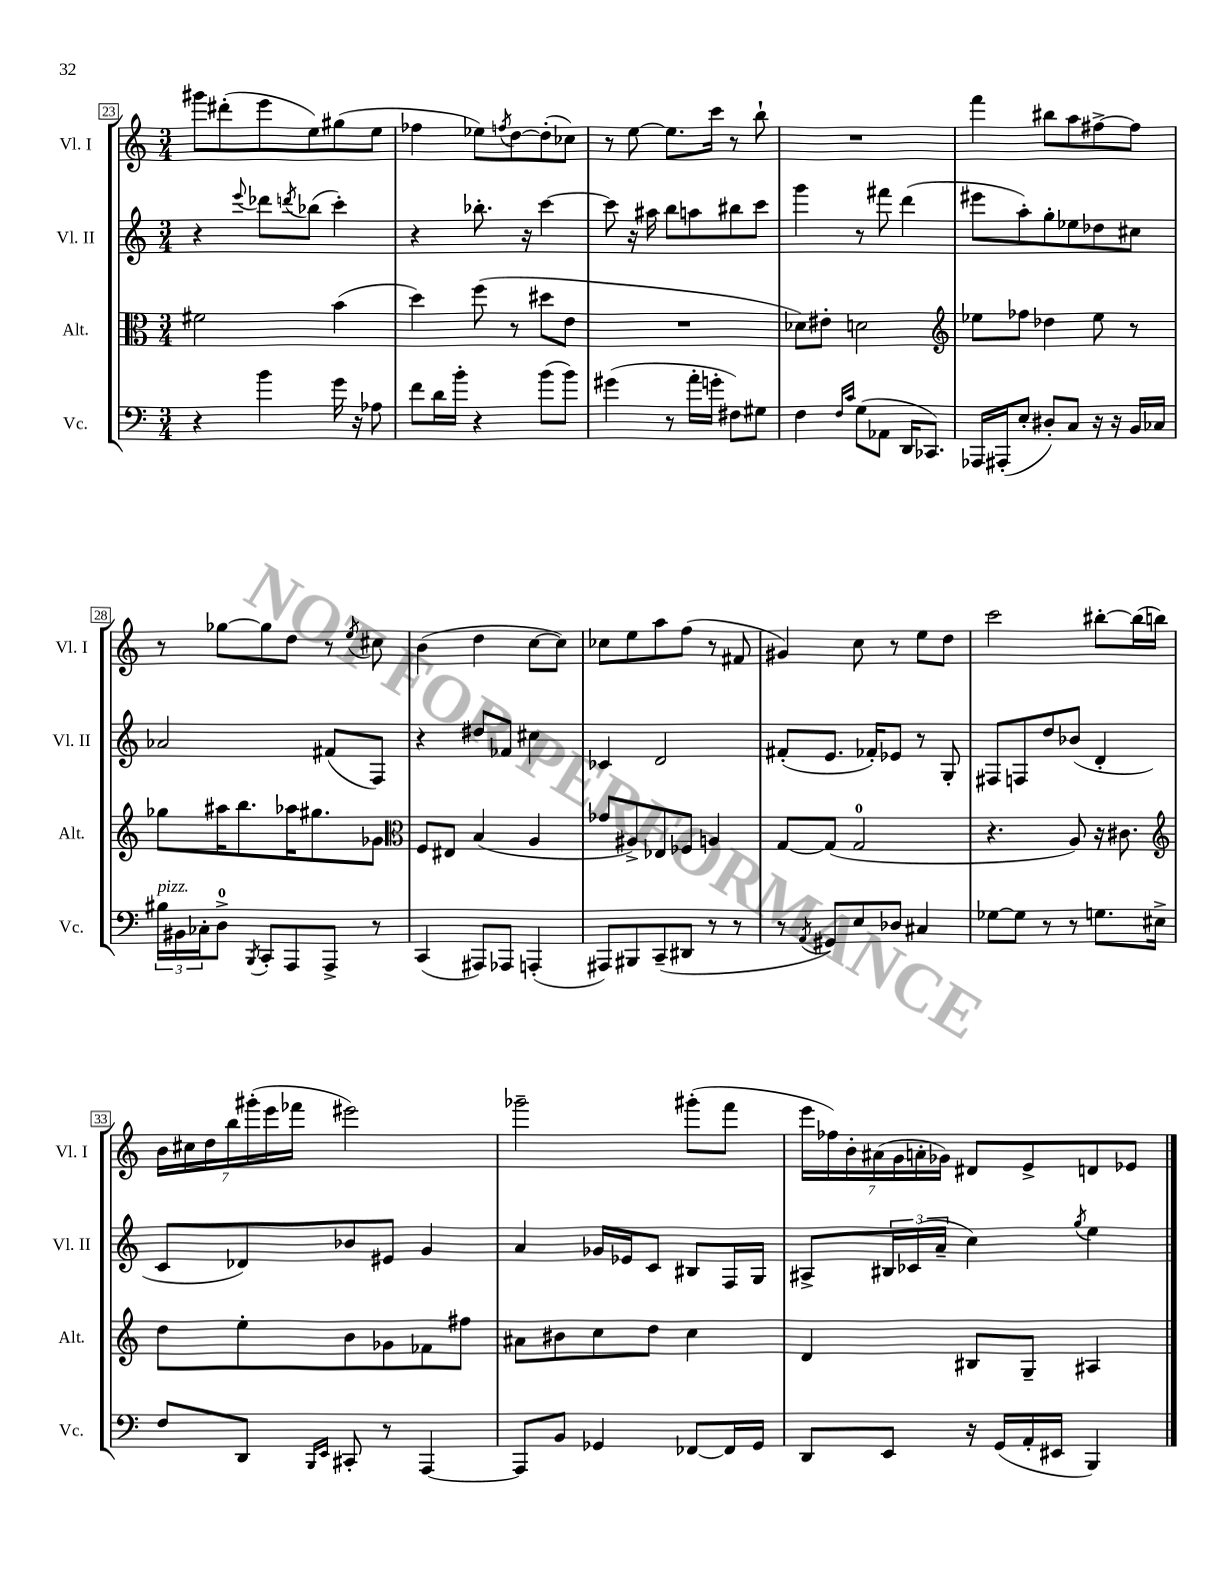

**kern	**kern	**kern	**kern
*staff4	*staff3	*staff2	*staff1
*clefF4	*clefC3	*clefG2	*clefG2
*k[]	*k[]	*k[]	*k[]
*M3/4	*M3/4	*M3/4	*M3/4
4r	2f#	4r	8ggg#
.	.	.	(8ddd#'
.	.	8qqeee	.
4b	.	8ddd-	8eee
.	.	8qddd	.
.	.	(8bb-	8ee)
16g	(4b	4ccc')	(8gg#
16r	.	.	.
8A-	.	.	8ee
=	=	=	=
8f	4dd)	4r	4ff-
16d	.	.	.
16b'	.	.	.
4r	(8ff	8.bb-'	8ee-)
.	.	.	8qff
.	8r	.	[8dd
.	.	16r	.
(8b	8dd#	[4ccc	(8dd']
8b)	8e	.	8cc-)
=	=	=	=
(4g#	2.r	8ccc]	8r
.	.	16r	[8ee
.	.	16aa#	.
8r	.	8bb	8.ee]
16a'	.	8aa	.
16g'	.	.	16ccc
8F#)	.	8bb#	8r
8G#	.	8ccc	8bb`
=	=	=	=
4F	8d-)	4ggg	2.r
.	8e#'	.	.
16qqF	.	.	.
16qqc	.	.	.
(8G	2d	8r	.
8AA-	.	8fff#	.
16DD	.	(4ddd	.
8.CC-)	.	.	.
=	=	=	=
*	*clefG2	*	*
16AAA-	8ee-	8eee#	4fff
(16AAA#'	.	.	.
8E'	8ff-	8aa')	.
8D#')	4dd-	8gg'	8bb#
8C	.	8ee-	8aa
16r	8ee-	8dd-	[8ff#^
16r	.	.	.
16BB	8r	8cc#	8ff#]
16C-	.	.	.
=	=	=	=
24B#	8gg-	2a-	8r
24BB#	.	.	.
24C-'	.	.	.
8D^	16aa#	.	[8gg-
.	8.bb	.	.
8qBBB	.	.	.
8CC'	.	.	8gg-]
8AAA	16aa-	.	8dd
.	8.gg#	.	.
8AAA^	.	(8f#	8r
.	.	.	8qee
8r	8g-	8F)	8cc#
=	=	=	=
*	*clefC3	*	*
(4CC	8F	4r	(4b
.	8E#	.	.
8AAA#)	(4B	8dd#	4dd
8AAA-	.	8f-	.
(4AAA'	4A	4cc#	[8cc
.	.	.	8cc])
=	=	=	=
8AAA#)	8g-	4c-	8cc-
8BBB#	8A#^)	.	8ee
(8CC~	8E-	2d	8aa
8DD#	8F-	.	(8ff
8r	4A	.	8r
8r	.	.	8f#
=	=	=	=
8r	[8G	(8f#'	4g#)
8qAA	.	.	.
8GG#)	(8G]	8.e	.
8E	2G	.	8cc
.	.	16f-')	.
8D-	.	8e-	8r
4C#	.	8r	8ee
.	.	8G'	8dd
=	=	=	=
[8G-	4.r	8F#	2ccc
8G-]	.	8F	.
8r	.	8dd	.
8r	8A)	(8b-	.
8.G	16r	4d'	[8bb#'
.	8.c#	.	.
.	.	.	(16bb#]
16E#^	.	.	16bb)
=	=	=	=
*	*clefG2	*	*
8F	8dd	8c	28b
.	.	.	28cc#
.	.	.	28dd
.	.	.	28bb
8DD	8ee'	8d-)	.
.	.	.	(28ggg#'
.	.	.	28eee
.	.	.	28fff-
16qqBBB	.	.	.
16qqEE	.	.	.
8CC#'	8b	8b-	2eee#)
8r	8g-	8e#	.
[4AAA	8f-	4g	.
.	8ff#	.	.
=	=	=	=
8AAA]	8a#	4a	2ggg-~
8BB	8b#	.	.
4GG-	8cc	16g-	.
.	.	16e-	.
.	8dd	8c	.
[8FF-	4cc	8B#	(8ggg#'
16FF-]	.	16F	8fff
16GG-	.	16G	.
=	=	=	=
8DD	4d	8A#^	28eee
.	.	.	28ff-)
.	.	.	28b'
.	.	.	(28a#
8EE	.	24B#	.
.	.	.	28g
.	.	(24c-	.
.	.	.	28a'
.	.	24a~	.
.	.	.	28g-)
16r	8B#	4cc)	8d#
(16GG	.	.	.
16AA'	8G~	.	8e^
16EE#	.	.	.
.	.	8qgg	.
4BBB)	4A#	4ee	8d
.	.	.	8e-
==	==	==	==
*-	*-	*-	*-
